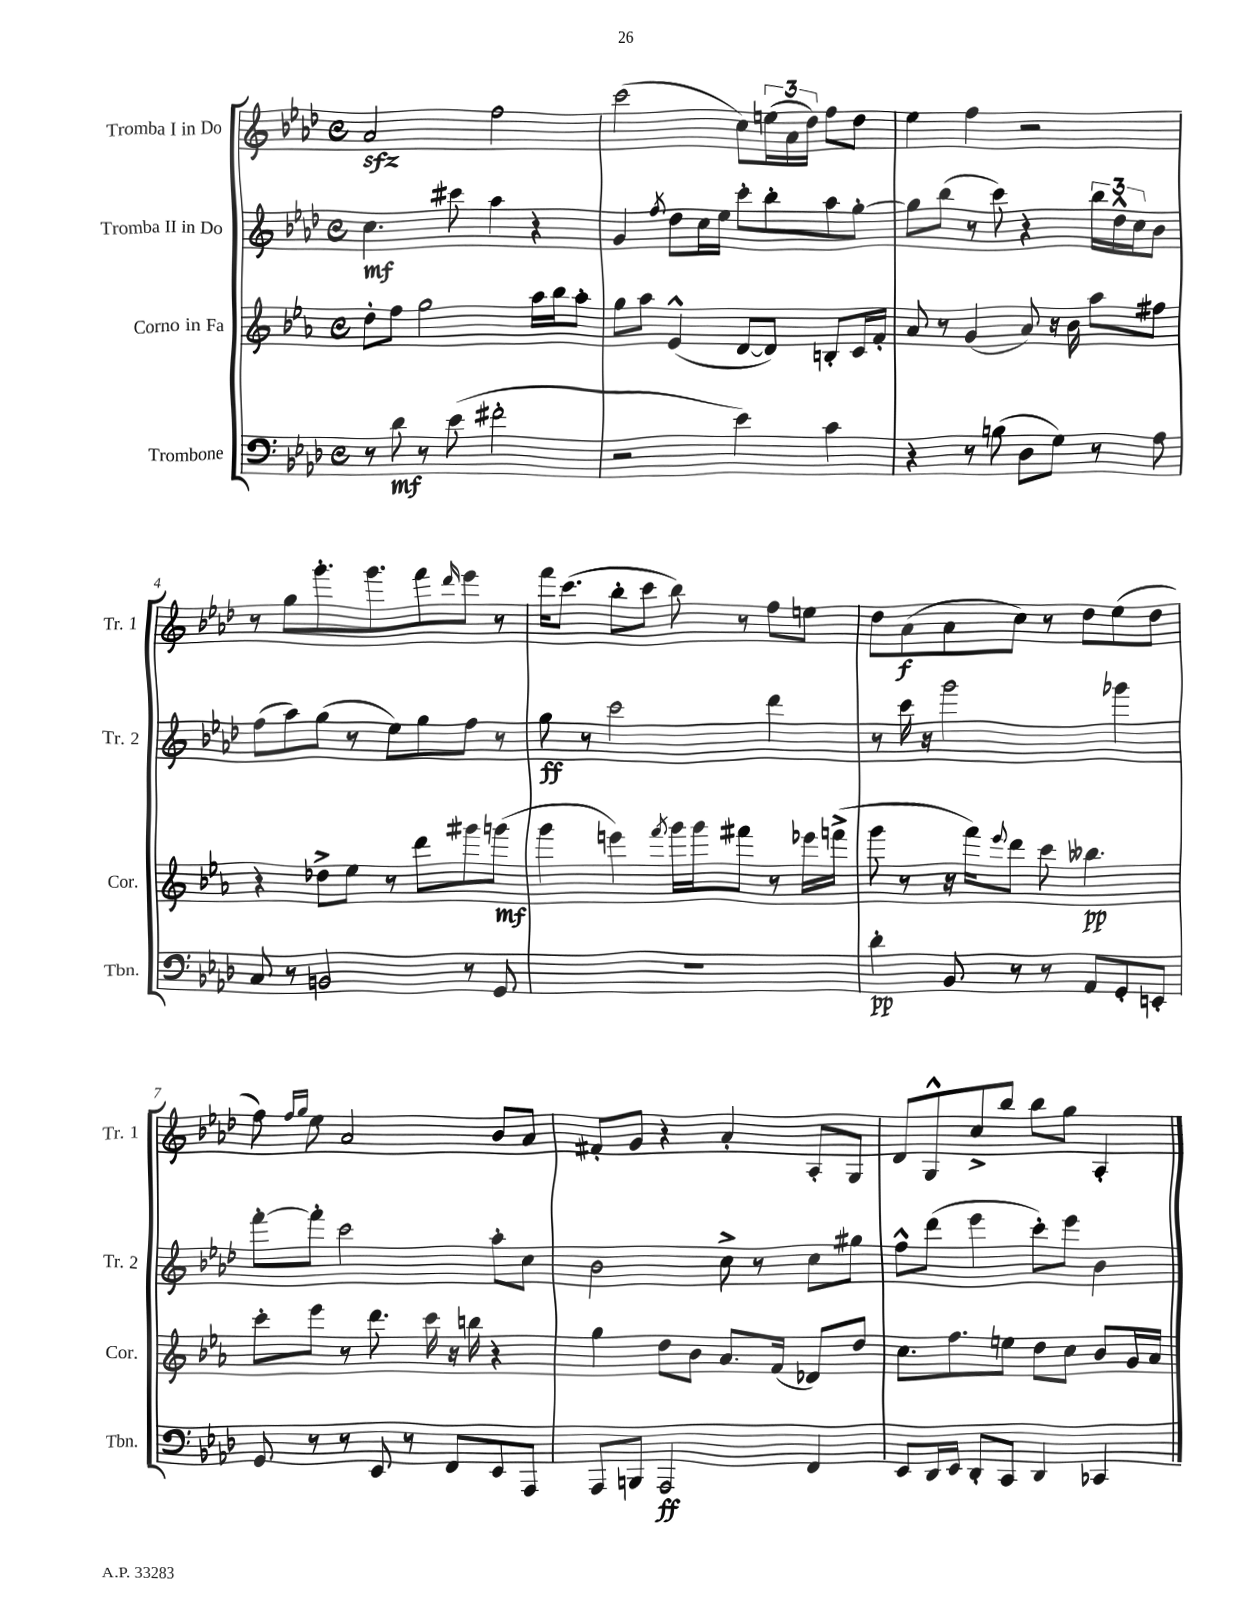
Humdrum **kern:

**kern	**dynam	**kern	**dynam	**kern	**dynam	**kern	**dynam
*part4	*part4	*part3	*part3	*part2	*part2	*part1	*part1
*staff4	*staff4	*staff3	*staff3	*staff2	*staff2	*staff1	*staff1
*I"Trombone	*	*I"Corno in Fa	*	*I"Tromba II in Do	*	*I"Tromba I in Do	*
*I'Tbn.	*	*I'Cor.	*	*I'Tr. 2	*	*I'Tr. 1	*
*clefF4	*	*clefG2	*	*clefG2	*	*clefG2	*
*k[b-e-a-d-]	*	*k[b-e-a-]	*	*k[b-e-a-d-]	*	*k[b-e-a-d-]	*
*M4/4	*	*M4/4	*	*M4/4	*	*M4/4	*
*met(c)	*	*met(c)	*	*met(c)	*	*met(c)	*
=1	=1	=1	=1	=1	=1	=1	=1
8r	.	8dd'\L	.	4.cc\	mf	2a-zz/	.
8d-\	mf	8ff\J	.	.	.	.	.
8r	.	2gg\	.	.	.	.	.
(8e-\	.	.	.	8ccc#X\	.	.	.
2f#X'\	.	.	.	4aa-\	.	2ff\	.
.	.	16aa-\LL	.	4r	.	.	.
.	.	16bb-\J	.	.	.	.	.
.	.	8aa-'\J	.	.	.	.	.
=2	=2	=2	=2	=2	=2	=2	=2
2r	.	8gg\L	.	4g/	.	(2ccc\	.
.	.	8aa-\J	.	.	.	.	.
.	.	.	.	8qff/	.	.	.
.	.	(4e-^^/	.	8dd-\L	.	.	.
.	.	.	.	16cc\L	.	.	.
.	.	.	.	16ee-\JJ	.	.	.
4e-\)	.	[8d/L	.	8ccc'\L	.	8cc\L)	.
.	.	8d/J])	.	8bb-'\	.	(24een\L	.
.	.	.	.	.	.	24a-\	.
.	.	.	.	.	.	24dd-\JJ)	.
4c\	.	8Bn'/L	.	8aa-\	.	8ff\L	.
.	.	16c/L	.	[8gg'\J	.	8dd-\J	.
.	.	16f'/JJ	.	.	.	.	.
=3	=3	=3	=3	=3	=3	=3	=3
4r	.	8a-/	.	8gg\L]	.	4ee-\	.
.	.	8r	.	(8bb-\J	.	.	.
8r	.	(4g/	.	8r	.	4ff\	.
(8Bn\	.	.	.	8ccc\)	.	.	.
8D-\L	.	8a-/)	.	4r	.	2r	.
8G\J)	.	16r	.	.	.	.	.
.	.	16b-\	.	.	.	.	.
8r	.	8aa-\L	.	24bb-\LL	.	.	.
.	.	.	.	24dd-^^\	.	.	.
.	.	.	.	24cc\J	.	.	.
8A-\	.	8ff#X\J	.	8b-\J	.	.	.
!!LO:LB:g=z
=4	=4	=4	=4	=4	=4	=4	=4
8C/	.	4r	.	(8ff\L	.	8r	.
8r	.	.	.	8aa-\)	.	8gg\L	.
2BBn/	.	8dd-X^\L	.	(8gg\J	.	8.ggg'\	.
.	.	8ee-\J	.	8r	.	.	.
.	.	.	.	.	.	8.ggg\	.
.	.	8r	.	8ee-\L)	.	.	.
.	.	8ddd\L	.	8gg\	.	8fff\	.
.	.	.	.	.	.	16qqddd-/	.
8r	.	8ggg#X\	.	8ff\J	.	8eee-\J	.
8GG/	.	(8gggn\J	mf	8r	.	8r	.
=5	=5	=5	=5	=5	=5	=5	=5
1r	.	4ggg\	.	8gg\	ff	16fff\KL	.
.	.	.	.	.	.	(8.ccc\J	.
.	.	.	.	8r	.	.	.
.	.	4eeen\)	.	2ccc\	.	8bb-'\L	.
.	.	.	.	.	.	8ccc\J	.
.	.	8qfff/	.	.	.	.	.
.	.	16ggg\LL	.	.	.	8bb-\)	.
.	.	16ggg\J	.	.	.	.	.
.	.	8fff#X\J	.	.	.	8r	.
.	.	8r	.	4ddd-\	.	8ff\L	.
.	.	16eee-X\LL	.	.	.	8een\J	.
.	.	(16fffn^\JJ	.	.	.	.	.
=6	=6	=6	=6	=6	=6	=6	=6
4d-'\	pp	8ggg\	.	8r	.	8dd-\L	.
.	.	8r	.	16ccc\	.	(8a-\	f
.	.	.	.	16r	.	.	.
8BB-/	.	16r	.	2ggg\	.	8a-\	.
.	.	16fff\KL)	.	.	.	.	.
.	.	8qqeee-/	.	.	.	.	.
8r	.	8ddd\J	.	.	.	8cc\J)	.
8r	.	8ccc\	.	.	.	8r	.
8AA-/L	.	4.bb--X\	pp	.	.	8dd-\L	.
8GG'/	.	.	.	4ggg-X\	.	(8ee-\	.
8EEn'/J	.	.	.	.	.	8dd-\J	.
!!LO:LB:g=z
=7	=7	=7	=7	=7	=7	=7	=7
8GG/	.	8ccc'\L	.	[8fff'\L	.	8ff\)	.
.	.	.	.	.	.	16qqff/LL	.
.	.	.	.	.	.	16qqgg/JJ	.
8r	.	8eee-\J	.	8fff'\J]	.	8ee-\	.
8r	.	8r	.	2ccc\	.	2a-/	.
8EE-/	.	8.ddd\	.	.	.	.	.
8r	.	.	.	.	.	.	.
.	.	16ccc\	.	.	.	.	.
8FF/L	.	16r	.	.	.	.	.
.	.	16bbn\	.	.	.	.	.
8EE-/	.	4r	.	8aa-'\L	.	8b-/L	.
8AAA-/J	.	.	.	8cc\J	.	8a-/J	.
=8	=8	=8	=8	=8	=8	=8	=8
8AAA-/L	.	4gg\	.	2b-\	.	8f#X'/L	.
8BBBn/J	.	.	.	.	.	8g/J	.
2AAA-/	ff	8dd\L	.	.	.	4r	.
.	.	8b-\J	.	.	.	.	.
.	.	8.a-/L	.	8cc^\	.	4a-'/	.
.	.	.	.	8r	.	.	.
.	.	(16f/Jk	.	.	.	.	.
4FF/	.	8d-X/L)	.	8cc\L	.	8A-'/L	.
.	.	8dd/J	.	8gg#X\J	.	8G/J	.
=9	=9	=9	=9	=9	=9	=9	=9
8EE-/L	.	8.cc\L	.	8ff^^\L	.	8d-/L	.
16DD-/L	.	.	.	(8ddd-\J	.	8G^^/	.
16EE-/JJ	.	8.ff\	.	.	.	.	.
8DD-'/L	.	.	.	4eee-\	.	8cc^/	.
8CC/J	.	8een\J	.	.	.	8bb-/J	.
4DD-/	.	8dd\L	.	8ccc'\L)	.	8bb-\L	.
.	.	8cc\J	.	8eee-\J	.	8gg\J	.
4CC-X/	.	8b-/L	.	4b-\	.	4A-'/	.
.	.	16g/L	.	.	.	.	.
.	.	16a-/JJ	.	.	.	.	.
==	==	==	==	==	==	==	==
*-	*-	*-	*-	*-	*-	*-	*-
